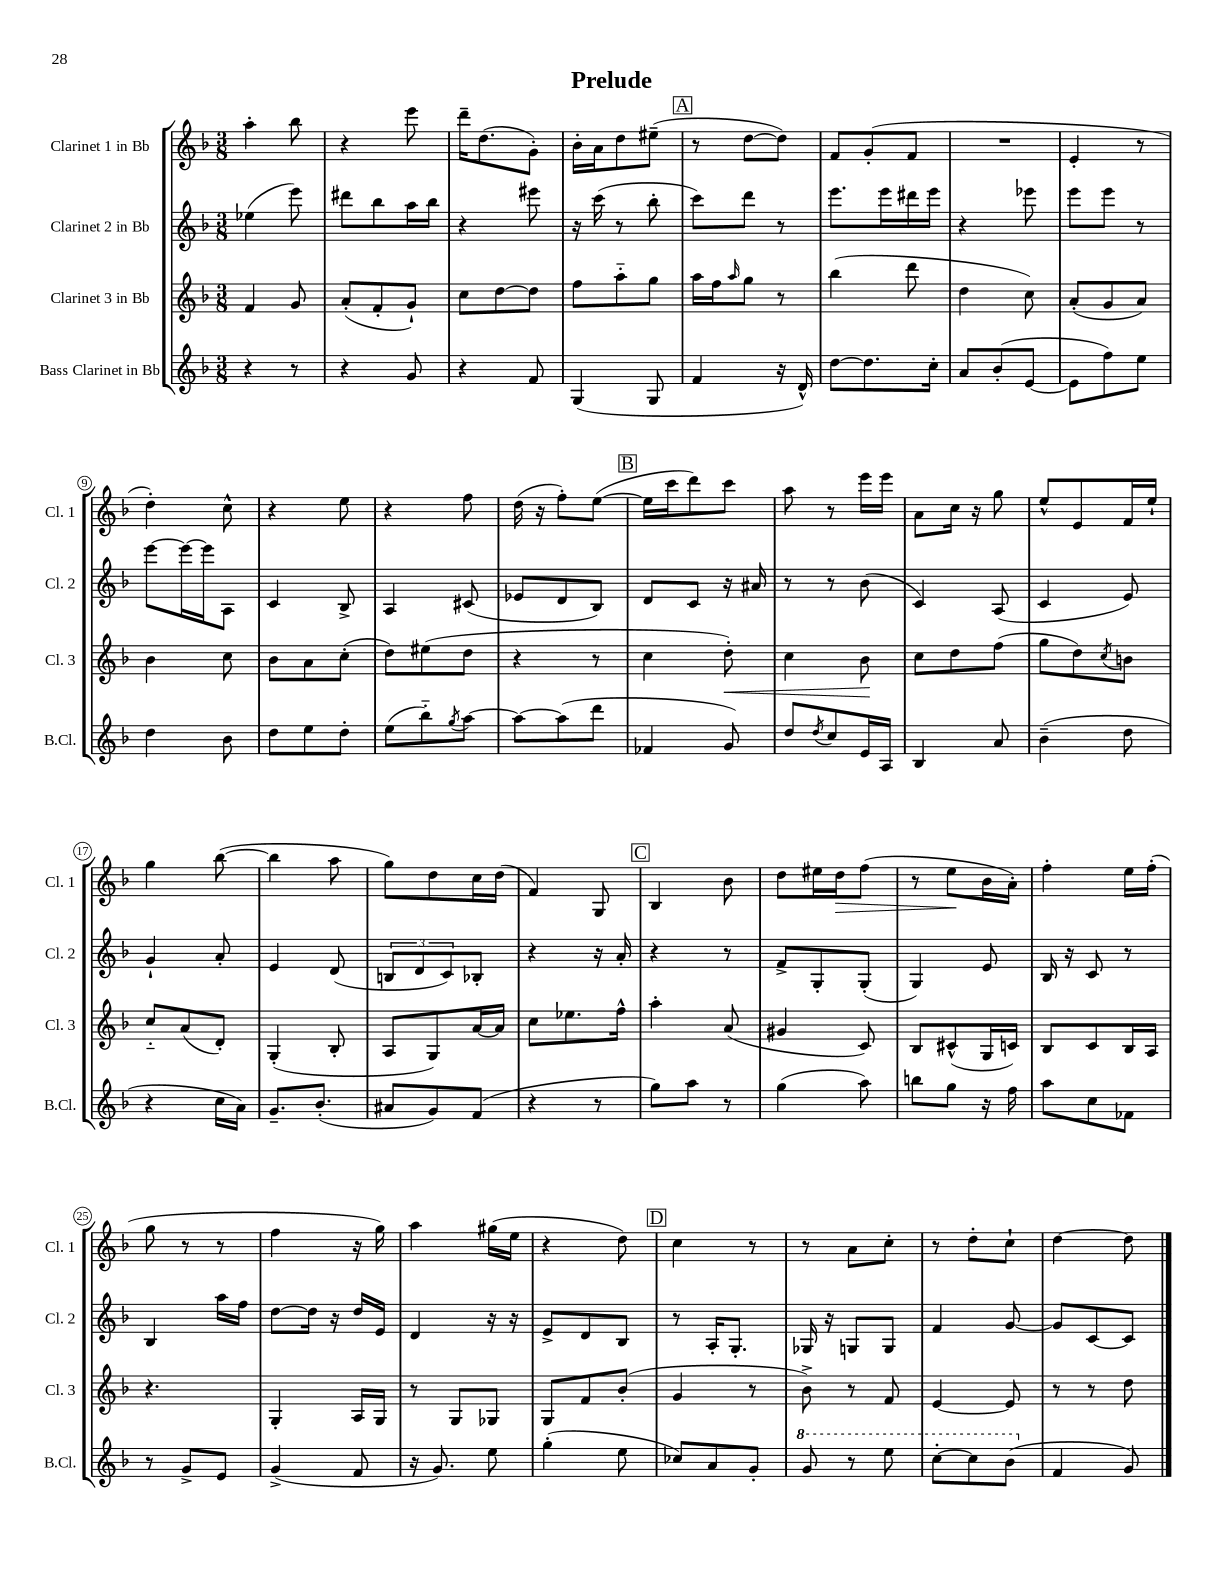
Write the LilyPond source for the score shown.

\header { title = "Prelude" }
<<
\new StaffGroup <<
\new Staff = "s0" \with { instrumentName = "Clarinet 1 in Bb" shortInstrumentName = "Cl. 1" } {
    \clef treble \key f \major \numericTimeSignature \time 3/8
    a''4-. bes''8 |
    r4 e'''8 |
    d'''16-- d''8.( g'8-.) |
    bes'16-. a'16 d''8 eis''8--( |
    \mark \markup { \box "A" } r8 d''8~ d''8) |
    f'8 g'8-.( f'8 |
    R4. |
    e'4-. r8 |
    d''4-.) c''8-^ |
    r4 e''8 |
    r4 f''8 |
    d''16( r16 f''8-.) e''8~( |
    \mark \markup { \box "B" } e''16 c'''16 d'''8) c'''8 |
    a''8 r8 e'''16 e'''16 |
    a'8 c''16 r16 g''8 |
    e''8-^ e'8 f'16 e''16-! |
    g''4 bes''8~( |
    bes''4 a''8 |
    g''8) d''8 c''16 d''16( |
    f'4) g8 |
    \mark \markup { \box "C" } bes4 bes'8 |
    d''8 eis''16 d''16\> f''8( |
    r8 e''8\! bes'16 a'16-.) |
    f''4-. e''16 f''16-.( |
    g''8 r8 r8 |
    f''4 r16 g''16) |
    a''4 gis''16( e''16 |
    r4 d''8) |
    \mark \markup { \box "D" } c''4 r8 |
    r8 a'8 c''8-. |
    r8 d''8-. c''8-! |
    d''4~ d''8 \bar "|." |
}
\new Staff = "s1" \with { instrumentName = "Clarinet 2 in Bb" shortInstrumentName = "Cl. 2" } {
    \clef treble \key f \major \numericTimeSignature \time 3/8
    ees''4( e'''8) |
    dis'''8 bes''8 a''16 bes''16 |
    r4 eis'''8 |
    r16 c'''16( r8 bes''8-. |
    \mark \markup { \box "A" } c'''8) d'''8 r8 |
    e'''8. e'''16 dis'''16 e'''16 |
    r4 ees'''8 |
    e'''8 e'''8 r8 |
    e'''8~ e'''16~ e'''16 a8 |
    c'4 bes8-> |
    a4 cis'8( |
    ees'8 d'8 bes8) |
    \mark \markup { \box "B" } d'8 c'8 r16 ais'16 |
    r8 r8 bes'8( |
    c'4) a8( |
    c'4 e'8) |
    g'4-! a'8-. |
    e'4 d'8( |
    \tuplet 3/2 { b8 d'8 c'8) } bes8-. |
    r4 r16 a'16-. |
    \mark \markup { \box "C" } r4 r8 |
    f'8-> g8-. g8-.( |
    g4) e'8 |
    bes16 r16 c'8 r8 |
    bes4 a''16 f''16 |
    d''8~ d''16 r16 d''16 e'16 |
    d'4 r16 r16 |
    e'8-> d'8 bes8 |
    \mark \markup { \box "D" } r8 a16-. g8.-. |
    ges16 r16 g8 g8 |
    f'4 g'8~ |
    g'8 c'8~ c'8 \bar "|." |
}
\new Staff = "s2" \with { instrumentName = "Clarinet 3 in Bb" shortInstrumentName = "Cl. 3" } {
    \clef treble \key f \major \numericTimeSignature \time 3/8
    f'4 g'8 |
    a'8-.( f'8-. g'8-!) |
    c''8 d''8~ d''8 |
    f''8 a''8-_ g''8 |
    \mark \markup { \box "A" } a''16 f''16 \grace { a''16 } g''8 r8 |
    bes''4( d'''8 |
    d''4 c''8) |
    a'8-.( g'8 a'8) |
    bes'4 c''8 |
    bes'8 a'8 c''8-.( |
    d''8) eis''8( d''8 |
    r4 r8 |
    \mark \markup { \box "B" } c''4 d''8-.\<) |
    c''4 bes'8\! |
    c''8 d''8 f''8( |
    g''8 d''8) \acciaccatura { c''8 } b'8 |
    c''8-_ a'8( d'8-.) |
    g4-.( bes8-. |
    a8 g8) a'16~ a'16 |
    c''8 ees''8. f''16-^ |
    \mark \markup { \box "C" } a''4-. a'8( |
    gis'4 c'8) |
    bes8 cis'8-^( g16 c'16) |
    bes8 c'8 bes16 a16 |
    r4. |
    g4-. a16 g16 |
    r8 g8 ges8 |
    g8 f'8 bes'8-.( |
    \mark \markup { \box "D" } g'4 r8 |
    bes'8->) r8 f'8 |
    e'4~ e'8 |
    r8 r8 d''8 \bar "|." |
}
\new Staff = "s3" \with { instrumentName = "Bass Clarinet in Bb" shortInstrumentName = "B.Cl." } {
    \clef treble \key f \major \numericTimeSignature \time 3/8
    r4 r8 |
    r4 g'8 |
    r4 f'8 |
    g4( g8 |
    \mark \markup { \box "A" } f'4 r16 d'16-^) |
    d''8~ d''8. c''16-. |
    a'8 bes'8-.( e'8~ |
    e'8 f''8) e''8 |
    d''4 bes'8 |
    d''8 e''8 d''8-. |
    e''8( bes''8-_) \acciaccatura { g''8 } a''8~ |
    a''8~ a''8( d'''8 |
    \mark \markup { \box "B" } fes'4 g'8) |
    d''8 \acciaccatura { d''8 } c''8 e'16 a16 |
    bes4 a'8 |
    bes'4--( d''8 |
    r4 c''16 a'16) |
    g'8.-- bes'8.-.( |
    ais'8 g'8) f'8( |
    r4 r8 |
    \mark \markup { \box "C" } g''8) a''8 r8 |
    g''4( a''8) |
    b''8 g''8 r16 f''16 |
    a''8 c''8 fes'8 |
    r8 g'8-> e'8 |
    g'4->( f'8 |
    r16 g'8.) e''8 |
    g''4-.( e''8 |
    \mark \markup { \box "D" } ces''8) a'8 g'8-. |
    \ottava #1 g''8 r8 e'''8 |
    c'''8~-. c'''8 bes''8( \ottava #0 |
    f'4 g'8) \bar "|." |
}
>>
>>
\layout { \context { \Score \override BarNumber.stencil = #(make-stencil-circler 0.1 0.3 ly:text-interface::print) } }
